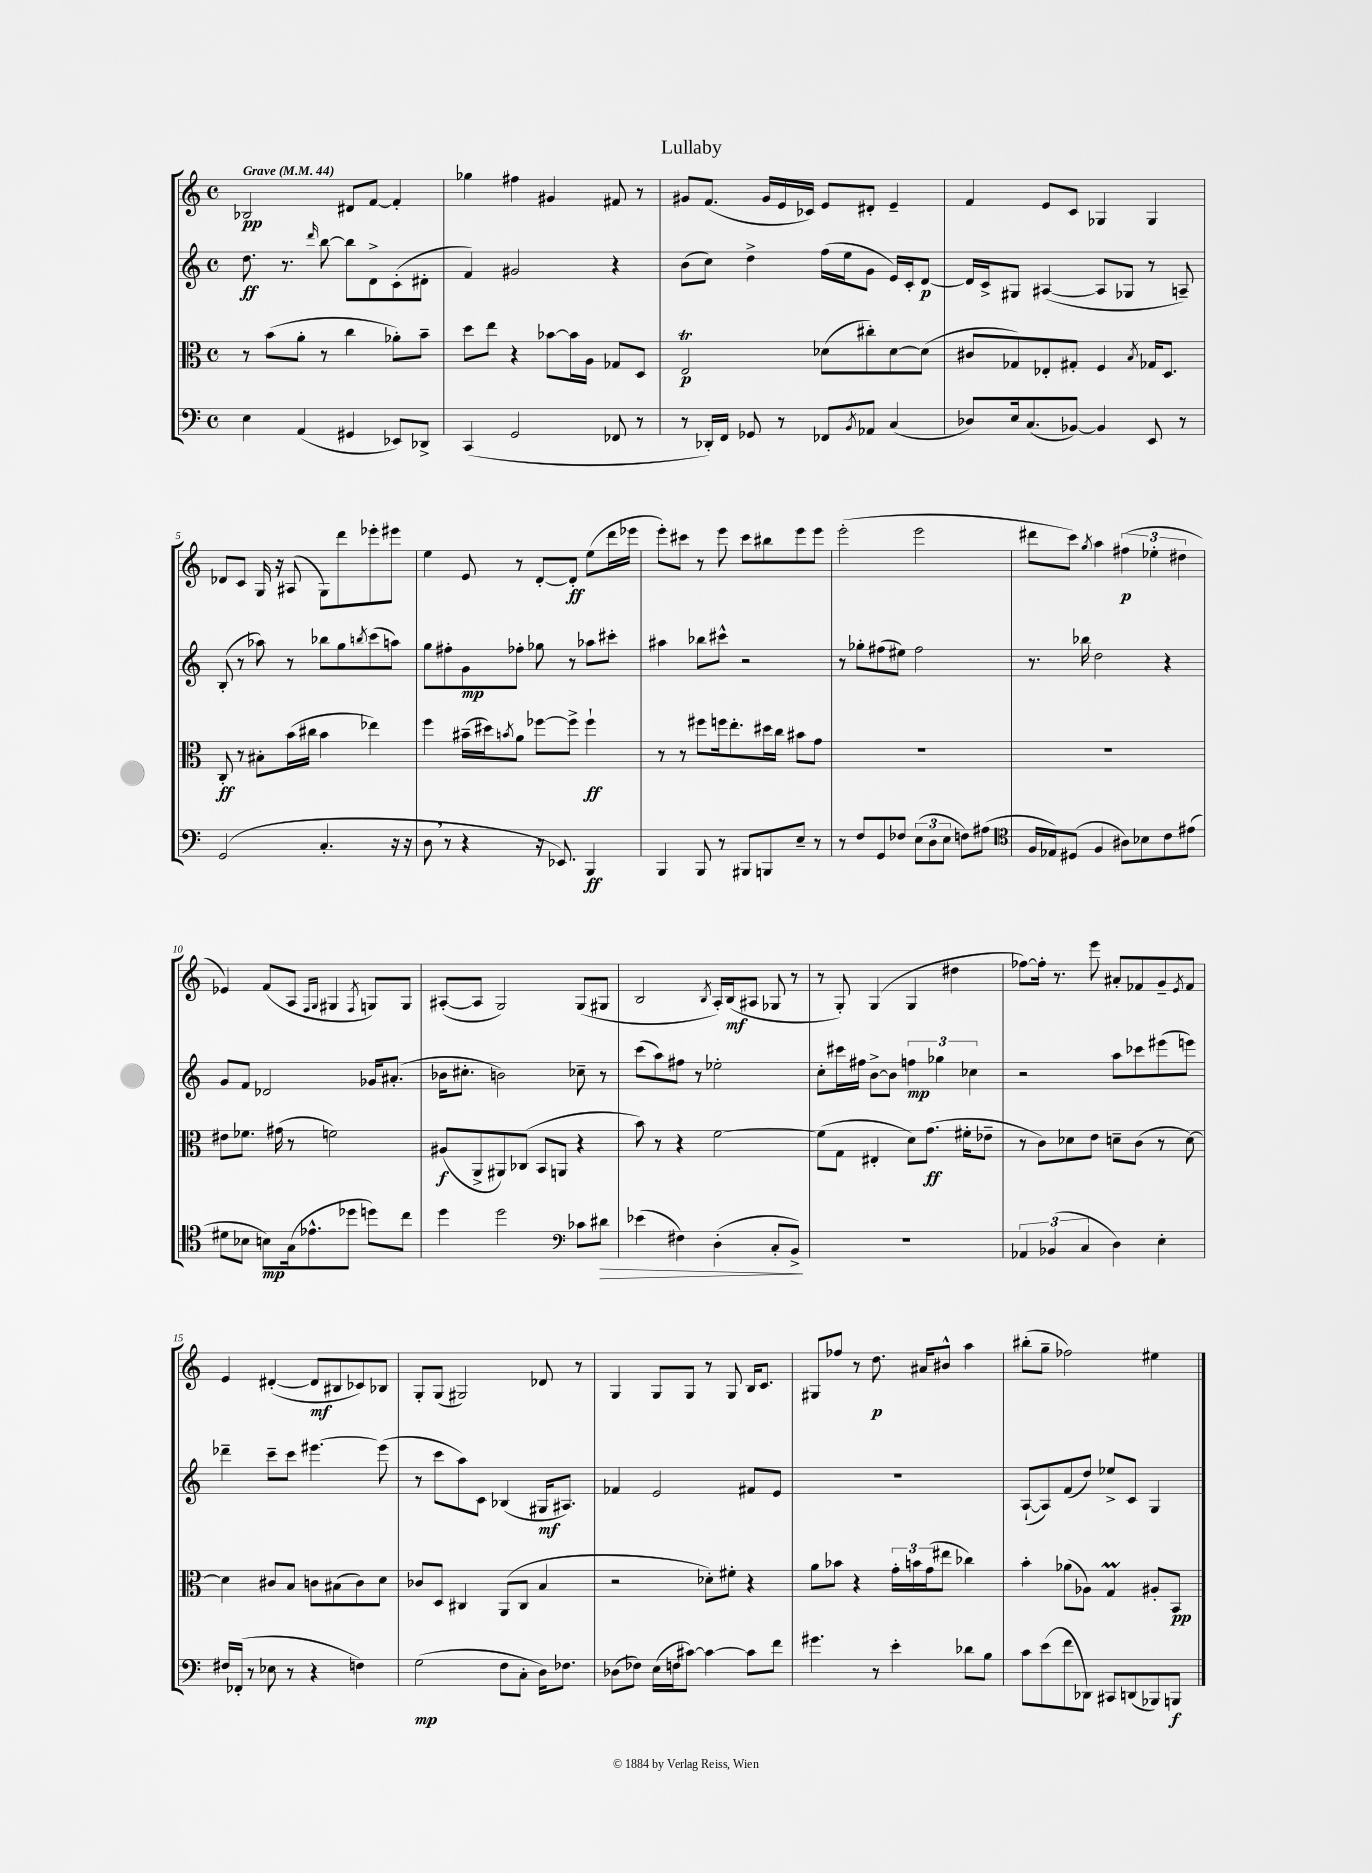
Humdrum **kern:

**kern	**dynam	**kern	**dynam	**kern	**dynam	**kern	**dynam
*part4	*part4	*part3	*part3	*part2	*part2	*part1	*part1
*staff4	*staff4	*staff3	*staff3	*staff2	*staff2	*staff1	*staff1
*clefF4	*	*clefC3	*	*clefG2	*	*clefG2	*
*k[]	*	*k[]	*	*k[]	*	*k[]	*
*M4/4	*	*M4/4	*	*M4/4	*	*M4/4	*
*met(c)	*	*met(c)	*	*met(c)	*	*met(c)	*
*MM44	*	*MM44	*	*MM44	*	*MM44	*
=1	=1	=1	=1	=1	=1	=1	=1
!	!	!	!	!	!	!LO:TX:a:B:t=Grave	!
4E\	.	8r	.	8.dd\	ff	2B-X/	pp
.	.	(8b\L	.	.	.	.	.
.	.	.	.	8.r	.	.	.
(4AA/	.	8a'\J	.	.	.	.	.
.	.	.	.	16qqddd/	.	.	.
.	.	8r	.	[8bb\	.	.	.
4GG#X/	.	4cc\	.	8bb\L]	.	8d#X/L	.
.	.	.	.	8d^\	.	[8f/J	.
8EE-X/L)	.	8a-X'\L)	.	(8c'\	.	4f'/]	.
8DD-X^/J	.	8b~\J	.	8d#X'\J	.	.	.
=2	=2	=2	=2	=2	=2	=2	=2
(4CC/	.	8dd\L	.	4f/)	.	4gg-X\	.
.	.	8ee\J	.	.	.	.	.
2GG/	.	4r	.	2g#X/	.	4ff#X\	.
.	.	[8b-X\L	.	.	.	4g#X/	.
.	.	16b-\L]	.	.	.	.	.
.	.	16A\JJ	.	.	.	.	.
8FF-X/	.	8G-X/L	.	4r	.	8f#X/	.
8r	.	8D/J	.	.	.	8r	.
=3	=3	=3	=3	=3	=3	=3	=3
8r	.	2Et/	p	(8b\L	.	8g#X/L	.
16DD-X'/LL)	.	.	.	8cc\J)	.	(8.f/J	.
16FF/JJ	.	.	.	.	.	.	.
8GG-X/	.	.	.	4dd^\	.	.	.
.	.	.	.	.	.	16g#/LL	.
8r	.	.	.	.	.	16e/	.
.	.	.	.	.	.	16c-X/JJ)	.
8FF-X/L	.	(8d-X\L	.	(16ff\LL	.	8e/L	.
.	.	.	.	16ee\J	.	.	.
8qBB/	.	.	.	.	.	.	.
8AA-X/J	.	8cc#X'\)	.	8g\J	.	8d#X'/J	.
(4C/	.	[8d-\	.	16e/LL)	.	4e~/	.
.	.	.	.	16c'/J	.	.	.
.	.	(8d-\J]	.	[8d/J	p	.	.
=4	=4	=4	=4	=4	=4	=4	=4
8D-X/L)	.	8c#X/L	.	16d/LL]	.	4f/	.
.	.	.	.	16c^/J	.	.	.
16E/k	.	8G-X/)	.	8G#X/J	.	.	.
(8.C/	.	.	.	.	.	.	.
.	.	8E-X'/	.	([4A#X/	.	8e/L	.
[8BB-X/J)	.	8G#X'/J	.	.	.	8c/J	.
4BB-/]	.	4F/	.	8A#/L]	.	4G-X/	.
.	.	.	.	8G-X/J	.	.	.
.	.	8qB/	.	.	.	.	.
8EE/	.	16G-X/KL	.	8r	.	4G-/	.
.	.	8.D/J	.	.	.	.	.
8r	.	.	.	8An~/)	.	.	.
!!LO:LB:g=z
=5	=5	=5	=5	=5	=5	=5	=5
(2GG/	.	8C'/	ff	(8B'/	.	8d-X/L	.
.	.	8r	.	8r	.	8c/J	.
.	.	8B#X'\L	.	8aa-X\)	.	16G/	.
.	.	.	.	.	.	16r	.
.	.	(16b\L	.	8r	.	(8A#X/	.
.	.	16cc#X\JJ	.	.	.	.	.
4.C'/	.	4b\	.	8bb-X\L	.	8G\L)	.
.	.	.	.	8gg\	.	8ddd\	.
.	.	.	.	8qbbn/	.	.	.
.	.	4ee-X\)	.	(8ccc\	.	8eee-X'\	.
16r	.	.	.	8aan\J)	.	8eee#X\J	.
16r	.	.	.	.	.	.	.
=6	=6	=6	=6	=6	=6	=6	=6
8D,\	.	4ff\	.	8gg\L	.	4ee\	.
8r	.	.	.	8ff#X'\	.	.	.
4r	.	(16b#X~\LL	.	8g\	mp	8e/	.
.	.	16dd#X\J)	.	.	.	.	.
.	.	8qbn/	.	.	.	.	.
.	.	8a\J	.	8ff-X'\J	.	8r	.
16r	.	[8ff-X\L	.	8gg-X\	.	[8d'/L	.
8.EE-X/)	.	.	.	.	.	.	.
.	.	8ff-^\J]	.	8r	.	8d'/J]	ff
4BBB/	ff	4ff-`\	ff	8aa-X\L	.	(8ee\L	.
.	.	.	.	8ccc#X'\J	.	16ddd\L	.
.	.	.	.	.	.	16eee-X\JJ	.
=7	=7	=7	=7	=7	=7	=7	=7
4BBB/	.	8r	.	4aa#X\	.	8eee'\L)	.
.	.	8r	.	.	.	8ccc#X\J	.
8BBB/	.	8ff#X\L	.	8bb-X\L	.	8r	.
8r	.	16ffn\k	.	8ccc#X^^\J	.	8eee\	.
.	.	8.ee'\	.	.	.	.	.
8BBB#X/L	.	.	.	2r	.	8ccc#\L	.
8BBBn/	.	16dd#X\L	.	.	.	8bb#X\	.
.	.	16cc\JJ	.	.	.	.	.
8E~/J	.	8b#X\L	.	.	.	8eee\	.
8r	.	8g\J	.	.	.	8eee\J	.
=8	=8	=8	=8	=8	=8	=8	=8
8r	.	1r	.	8r	.	(2eee'\	.
8F/L	.	.	.	8gg-X'\L	.	.	.
8GG/	.	.	.	(8ff#X\	.	.	.
8F-X/J	.	.	.	8ee#X\J)	.	.	.
(12E\L	.	.	.	2ff#\	.	2eee\	.
12D\	.	.	.	.	.	.	.
12E\J	.	.	.	.	.	.	.
8Fn\L)	.	.	.	.	.	.	.
(8A#X\J	.	.	.	.	.	.	.
=9	=9	=9	=9	=9	=9	=9	=9
*clefC4	*	*	*	*	*	*	*
16F/LL	.	1r	.	8.r	.	8ddd#X\L	.
16E-X/J)	.	.	.	.	.	.	.
(8D#X/J	.	.	.	.	.	8ccc\J)	.
.	.	.	.	16bb-X\	.	.	.
.	.	.	.	.	.	8qgg/	.
4F/	.	.	.	2dd\	.	4aa\	.
8A#X\L)	.	.	.	.	.	(6ff#X\	p
8B-X\	.	.	.	.	.	.	.
.	.	.	.	.	.	6ee-X'\	.
8c\	.	.	.	4r	.	.	.
.	.	.	.	.	.	6dd#X\	.
(8e#X\J	.	.	.	.	.	.	.
!!LO:LB:g=z
=10	=10	=10	=10	=10	=10	=10	=10
8d#X\L	.	8e#X\L	.	8g/L	.	4e-X/)	.
8B-X\J	.	8.f-X\J	.	8f/J	.	.	.
8Bn\L)	mp	.	.	2d-X/	.	(8f/L	.
.	.	(16g#X\	.	.	.	.	.
(16G\k	.	8r	.	.	.	8A/J	.
8.e-X^^\	.	.	.	.	.	.	.
.	.	.	.	.	.	16qqF/LL	.
.	.	.	.	.	.	16qqG/JJ	.
.	.	2fn\)	.	.	.	4G#X/	.
8dd-X\J	.	.	.	.	.	.	.
.	.	.	.	.	.	8qF/	.
8ddn\L)	.	.	.	16g-X/KL	.	8Gn/L)	.
.	.	.	.	(8.a#X'/J	.	.	.
8cc\J	.	.	.	.	.	8G/J	.
=11	=11	=11	=11	=11	=11	=11	=11
4dd\	.	(8A#X/L	f	16b-X\KL	.	([8A#X'/L	.
.	.	.	.	8.cc#X'\J	.	.	.
.	.	8AA^/	.	.	.	8A#/J]	.
2dd\	.	8AA#X/)	.	2bn\)	.	2G/)	.
.	.	(8C-X/J	.	.	.	.	.
.	.	8BB/L	.	.	.	.	.
.	.	8AAn/J	.	.	.	.	.
*clefF4	*	*	*	*	*	*	*
8c-X\L	.	4r	.	8cc-X~\	.	(8G/L	.
!	!LO:HP:b	!	!	!	!	!	!
8d#X\J	>	.	.	8r	.	8G#X/J	.
=12	=12	=12	=12	=12	=12	=12	=12
(4e-X\	.	8b\)	.	(8ccc\L	.	2B/	.
.	.	8r	.	8aa\)	.	.	.
4F#X\)	.	4r	.	8ff#X\J	.	.	.
.	.	.	.	8r	.	.	.
.	.	.	.	.	.	8qB/	.
(4D'\	.	[2f\	.	2ee-X'\	.	16A'/LL)	.
.	.	.	.	.	.	(16B/J	mf
.	.	.	.	.	.	8A#X/J	.
8C'/L	.	.	.	.	.	8G-X/	.
8BB^/J)	.	.	.	.	.	8r	.
.	]	.	.	.	.	.	.
=13	=13	=13	=13	=13	=13	=13	=13
1r	.	(8f\L]	.	8cc'\L	.	8r	.
.	.	8G\J	.	16ccc#X\L	.	8G'/)	.
.	.	.	.	16ff#X\JJ	.	.	.
.	.	4E#X'/	.	[8b^\L	.	(4G/	.
.	.	.	.	8b\J]	.	.	.
.	.	8d\L)	.	6ffn\	mp	4G/	.
.	.	(8.g\J	ff	.	.	.	.
.	.	.	.	6gg-X\	.	.	.
.	.	.	.	.	.	4dd#X\	.
.	.	16f#X'\KL	.	.	.	.	.
.	.	.	.	6cc-X\	.	.	.
.	.	8e-X~\J	.	.	.	.	.
=14	=14	=14	=14	=14	=14	=14	=14
6AA-X/	.	8r	.	2r	.	[8ff-X\L)	.
.	.	8c\L)	.	.	.	16ff-'\Jk]	.
(6BB-X/	.	.	.	.	.	.	.
.	.	.	.	.	.	8.r	.
.	.	8d-X\	.	.	.	.	.
6C/	.	.	.	.	.	.	.
.	.	8e\J	.	.	.	8eee\	.
4D\)	.	8dn~\L	.	8aa\L	.	8a#X'/L	.
.	.	(8c\J	.	8ccc-X\	.	8f-X/	.
4E'\	.	8r	.	(8eee#X\	.	8g~/	.
.	.	.	.	.	.	8qe/	.
.	.	[8d\)	.	8eeen\J)	.	8f-/J	.
!!LO:LB:g=z
=15	=15	=15	=15	=15	=15	=15	=15
16F#X/LL	.	4d\]	.	4ddd-X~\	.	4e/	.
(16FF-X'/JJ	.	.	.	.	.	.	.
8r	.	.	.	.	.	.	.
8E-X\	.	8c#X/L	.	8ccc~\L	.	([4d#X'/	.
8r	.	8B/J	.	8ccc\J	.	.	.
4r	.	8cn\L	.	[4.eee#X\	.	8d#/L]	mf
.	.	(8B#X\	.	.	.	8B#X/	.
4Fn\)	.	8c\)	.	.	.	8c-X/)	.
.	.	8d\J	.	(8eee#\]	.	8B-X/J	.
=16	=16	=16	=16	=16	=16	=16	=16
(2G\	mp	8c-X/L	.	8r	.	8G'/L	.
.	.	8D/J	.	8ccc\L	.	(8G/J	.
.	.	4C#X/	.	8aa\)	.	2G#X/)	.
.	.	.	.	8c\J	.	.	.
8F\L	.	(8AA/L	.	(4B-X/	.	.	.
8C'\J	.	8C#/J	.	.	.	.	.
16D\KL)	.	4B/	.	16G#X/KL	mf	8d-X/	.
8.F-X\J	.	.	.	8.A#X/J)	.	.	.
.	.	.	.	.	.	8r	.
=17	=17	=17	=17	=17	=17	=17	=17
(8D-X\L	.	2r	.	4f-X/	.	4G/	.
8F-X\J)	.	.	.	.	.	.	.
(16E\LL	.	.	.	2e/	.	8G/L	.
16Fn\J	.	.	.	.	.	.	.
[8c#X\J)	.	.	.	.	.	8G/J	.
4c#\_	.	8d-X'\L)	.	.	.	8r	.
.	.	8f#X'\J	.	.	.	8G/	.
8c#\L]	.	4r	.	8f#X/L	.	16B/KL	.
.	.	.	.	.	.	8.c/J	.
8f\J	.	.	.	8e/J	.	.	.
=18	=18	=18	=18	=18	=18	=18	=18
4.g#X\	.	8a\L	.	1r	.	8G#X/L	.
.	.	8b-X\J	.	.	.	8ff-X/J	.
.	.	4r	.	.	.	8r	.
8r	.	.	.	.	.	8.dd\	p
4e'\	.	24g'\LL	.	.	.	.	.
.	.	24bn\	.	.	.	.	.
.	.	.	.	.	.	16a#X/KL	.
.	.	(24g\J	.	.	.	.	.
.	.	8ee#X\J	.	.	.	8b#X^^/J	.
8d-X\L	.	4cc-X\)	.	.	.	4aa\	.
8B\J	.	.	.	.	.	.	.
=19	=19	=19	=19	=19	=19	=19	=19
8c\L	.	4b'\	.	([8A`/L	.	(8bb#X'\L	.
(8e\	.	.	.	8A/])	.	8gg~\J	.
8f\	.	(8a-X\L	.	(8f/	.	2ff-X\)	.
8DD-X\J)	.	8A-X\J)	.	8dd/J)	.	.	.
8CC#X/L	.	4GM/	.	8ee-X^/L	.	.	.
(8DDn/	.	.	.	8c/J	.	.	.
8BBB-X/)	.	8A#X'/L	.	4G/	.	4ee#X\	.
8BBBn/J	f	8BB/J	pp	.	.	.	.
==	==	==	==	==	==	==	==
*-	*-	*-	*-	*-	*-	*-	*-
